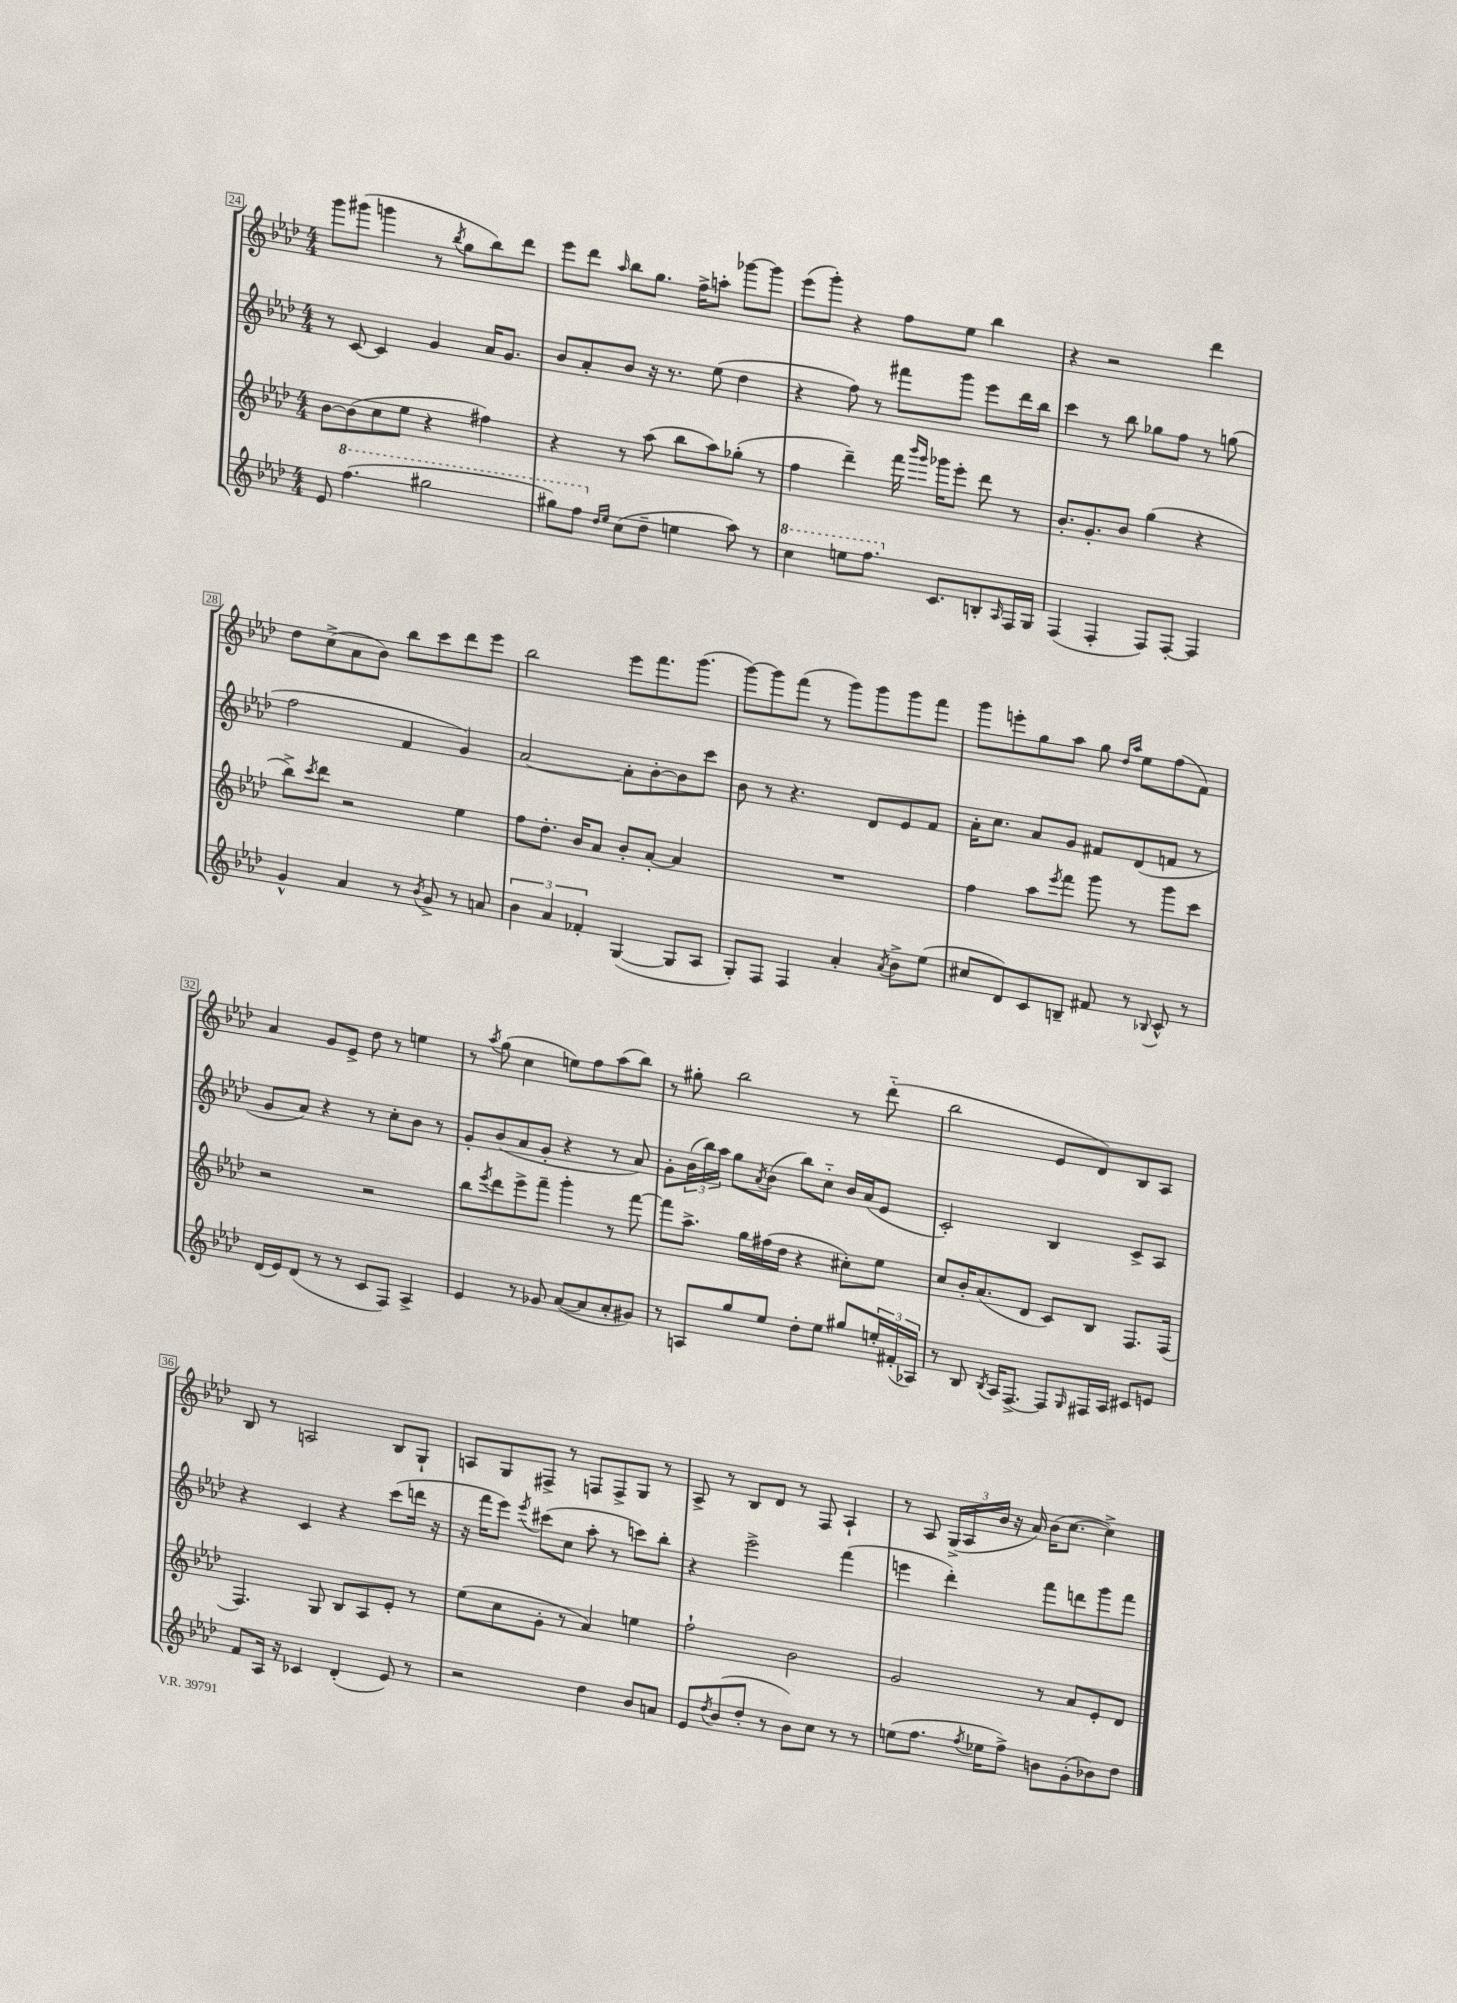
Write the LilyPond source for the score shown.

<<
\new StaffGroup <<
\new Staff = "s0" {
    \clef treble \key aes \major \numericTimeSignature \time 4/4
    g'''8 gis'''8( g'''4 r8 \acciaccatura { bes''8 } g''8 bes''8) des'''8 |
    ees'''8 des'''8 \grace { aes''16 } bes''8 g''8. f''16-> a''8-. ges'''8~ ges'''8 |
    ees'''8( g'''8-.) r4 f''8 ees''8 bes''4 |
    r4 r2 des'''4 |
    des''8 c''8->( aes'8 bes'8) bes''8 c'''8 des'''8 ees'''8 |
    bes''2 ees'''8 f'''8. g'''8.( |
    g'''8~) g'''8 f'''8( r8 g'''8) g'''8 g'''8 f'''8 |
    g'''8 e'''8-. g''8 aes''8 g''8 \grace { des''16 aes''16 } ees''8 f''8( f'8) |
    aes'4 g'8 ees'8-> des''8 r8 e''4 |
    r8 \acciaccatura { aes''8 } g''8( c''4 e''8) f''8 aes''8( bes''8) |
    r8 gis''8-. bes''2 r8 des'''8-_( |
    bes''2 ees'8 des'8) bes8 aes8 |
    bes8 r8 a2 bes8 g8-! |
    a8 g8 fis8-> r8 f8 f8-> g8 r8 |
    aes8-> r8 bes8 des'8 r8 f8 aes4-! |
    r8 aes8 \tuplet 3/2 { g16->( aes16 bes'16 } r16 aes'16) bes'16( c''8.~ c''4->) \bar "|." |
}
\new Staff = "s1" {
    \clef treble \key aes \major \numericTimeSignature \time 4/4
    r8 c'8~ c'4 g'4 aes'16 g'8. |
    bes'8 aes'8-. bes'8 r16 r8. ees''8( des''4 |
    r4 f''8) r8 fis'''8 g'''8 ees'''8 des'''16 bes''16 |
    c'''4 r8 bes''8 ges''8 f''8 r8 g''8( |
    f''2 f'4 g'4) |
    aes'2~ aes'8-. bes'8~-. bes'8 c'''8 |
    bes'8 r8 r4. des'8 ees'8 f'8 |
    aes'16-. c''8. aes'8 g'8 fis'8 des'8( f'8 r8 |
    g'8 aes'8) r4 r8 c''8-. bes'8 r8 |
    g'8-. bes'8( aes'8 g'8-. r4 r8 aes'8) |
    g'8-. \tuplet 3/2 { bes'16( bes''16) aes''16 } g''8 \acciaccatura { aes'8 } bes'8( bes''8) c''8-_ bes'16 aes'16( ees'8 |
    c'2-.) bes4 c'8-> aes8 |
    r4 c'4 r4 c'''8( d'''16 r16 |
    r16 f'''16 ees'''8) \acciaccatura { ees'''8 } cis'''8( c''8 aes''8-. r8 c'''8) bes''8-. |
    r4 ees'''2-> f'''4( |
    e'''4 des'''4-.) f'''8 d'''8 g'''8 f'''8 \bar "|." |
}
\new Staff = "s2" {
    \clef treble \key aes \major \numericTimeSignature \time 4/4
    bes'8~ bes'8( c''8 ees''8 r4 fis''4) |
    r4 r8 aes''8( bes''8 aes''8) ges''8-.( r8 |
    f''4 des'''4--) f'''16 \grace { bes'''16 g'''16 } ges'''16 ees'''8-. des'''8 r8 |
    bes'8.-. g'8.-. bes'8 g''4( r4 |
    bes''8->) \acciaccatura { c'''8 } des'''8 r2 ees''4 |
    f''8 des''8.-. bes'16 aes'8 bes'8-. aes'8~-. aes'4 |
    R1 |
    f''4 aes''8 \acciaccatura { ees'''8 } f'''8 g'''8 r8 g'''8 c'''8 |
    r2 r2 |
    bes''8 \acciaccatura { ees'''8 } des'''8 ees'''8-> f'''8-- g'''4-. r8 f'''8~ |
    f'''8 aes''8.-> g''16 fis''16( des''16 r4 cis''8-.) ees''8 |
    c''8 bes'16-. aes'8.( des'8 c'8) bes8 f8. f16( |
    f4.) g8 bes8 aes8 ees'8-. r8 |
    ees''8( c''8 g'8-. r8 aes'4) e''4 |
    f''2-! bes'2 |
    g'2 r8 aes'8 ees'8-. des'8 \bar "|." |
}
\new Staff = "s3" {
    \clef treble \key aes \major \numericTimeSignature \time 4/4
    ees'8 \ottava #1 f'''4.( gis'''2 |
    gis'''8) f'''8 \ottava #0 \grace { des''16 ees''16 } c''8( des''8-- e''4 aes''8) r8 |
    \ottava #1 c'''4 e'''8 f'''8. \ottava #0 c'8. b8-. \grace { aes16 } f16 g16 |
    f4( f4-. f8) f8~-. f4 |
    g'4-^ aes'4 r8 \acciaccatura { bes'8 } g'8-> r8 a'8 |
    \tuplet 3/2 { bes'4 aes'4 fes'4-. } g4~( g8 aes8 |
    g8-.) f8 f4 aes'4-. \acciaccatura { aes'8 } bes'8-> ees''8( |
    cis''8 des'8) c'8 b8-- fis'8 r8 \appoggiatura { bes8 } c'8-^ r8 |
    des'16( ees'16) des'8( r8 r8 c'8 f8) aes4-> |
    ees'4 r8 ges'8 aes'8~( aes'8 aes'8-. gis'8) |
    r8 a8 g''8 ees''8 des''8-. ees''8 gis''8 \tuplet 3/2 { e''16-. fis'16-.( aes16) } |
    r8 bes8 \acciaccatura { bes8 } aes16 f8.~-> f8 \grace { g16 } fis16 aes16 cis'8 e'8 |
    f'8 aes16 r16 ces'4 des'4-.( ees'8) r8 |
    r2 des''4 bes'8 a'8 |
    ees'8 \acciaccatura { des''8 } bes'8( des''8-. r8 bes'8) c''8 r8 r8 |
    e''8( f''8. \acciaccatura { f''8 } ees''16 f''8->) b'8 g'8-.( bes'8) des''8 \bar "|." |
}
>>
>>
\layout { \context { \Score currentBarNumber = #24 \override BarNumber.stencil = #(make-stencil-boxer 0.1 0.3 ly:text-interface::print) } }
